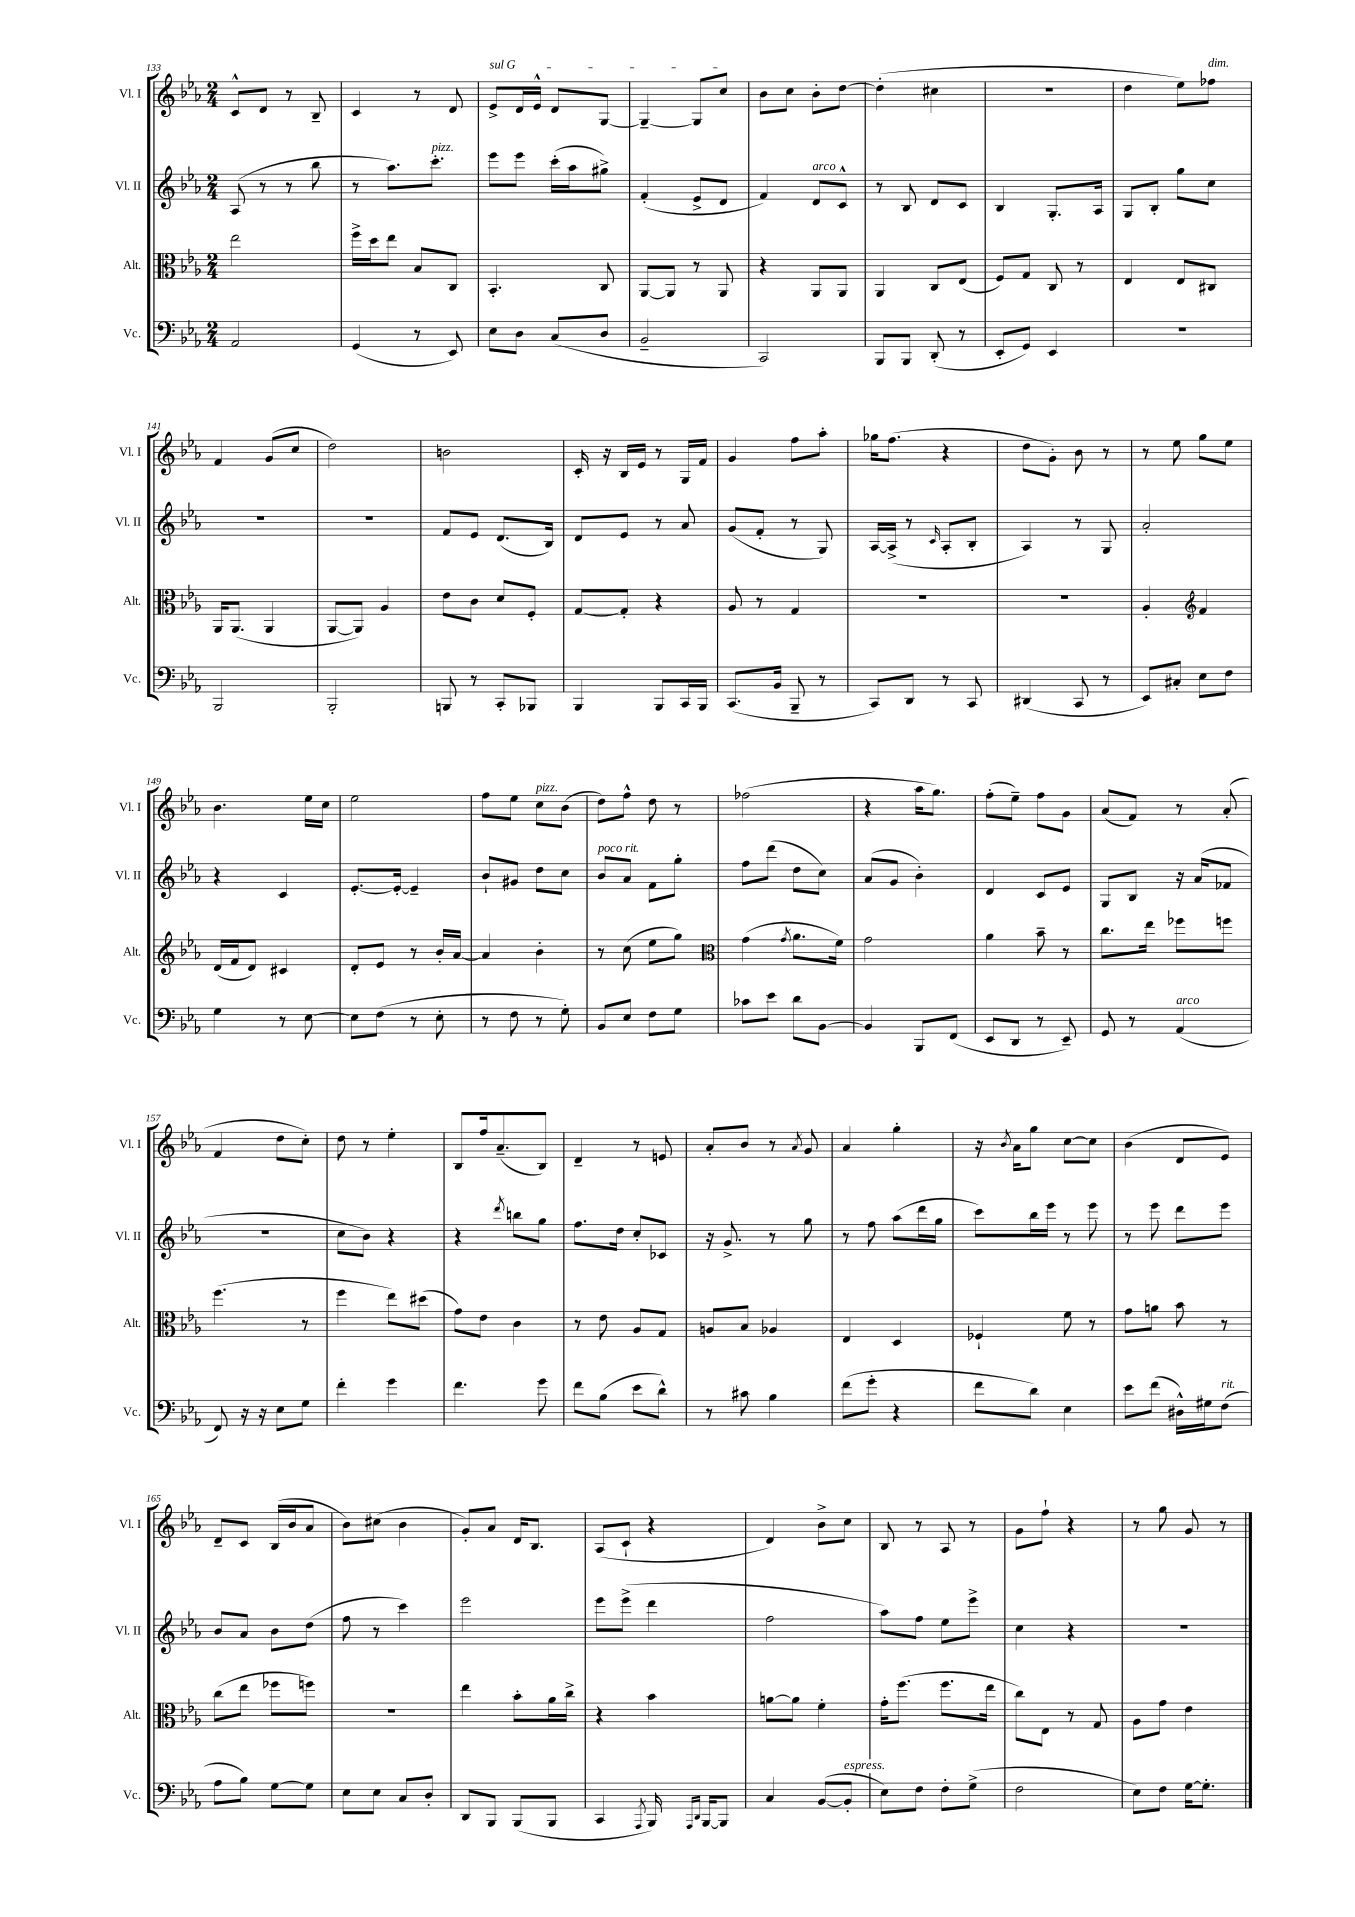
<<
\new StaffGroup <<
\new Staff = "s0" \with { instrumentName = "Vl. I" shortInstrumentName = "Vl. I" } {
    \clef treble \key ees \major \numericTimeSignature \time 2/4
    c'8-^ d'8 r8 bes8-- |
    c'4 r8 d'8 |
    \once \override TextSpanner.bound-details.left.text = \markup { \italic "sul G" } ees'8->\startTextSpan d'16 ees'16-^ d'8 g8~ |
    g4~-- g8 c''8\stopTextSpan |
    bes'8 c''8 bes'8-. d''8~ |
    d''4-.( cis''4 |
    R2 |
    d''4 ees''8) fes''8^\markup { \italic "dim." } |
    f'4 g'8( c''8 |
    d''2) |
    b'2 |
    c'16-. r16 bes16 ees'16 r8 g16 f'16 |
    g'4 f''8 aes''8-. |
    ges''16 f''8.( r4 |
    d''8 g'8-.) bes'8 r8 |
    r8 ees''8 g''8 ees''8 |
    bes'4. ees''16 c''16 |
    ees''2 |
    f''8 ees''8 c''8^\markup { \italic "pizz." } bes'8( |
    d''8) f''8-^ d''8 r8 |
    fes''2( |
    r4 aes''16 g''8.) |
    f''8-.( ees''8--) f''8 g'8 |
    aes'8( f'8) r8 aes'8-.( |
    f'4 d''8 c''8-.) |
    d''8 r8 ees''4-. |
    bes8 f''16 aes'8.--( bes8) |
    d'4-- r8 e'8 |
    aes'8-. bes'8 r8 \acciaccatura { aes'8 } g'8 |
    aes'4 g''4-. |
    r16 \acciaccatura { bes'8 } aes'16 g''8 c''8~ c''8 |
    bes'4( d'8 ees'8) |
    d'8-- c'8 bes16( bes'16 aes'8 |
    bes'8) cis''8( bes'4 |
    g'8-.) aes'8 d'16 bes8. |
    aes8( c'8-! r4 |
    d'4) bes'8-> c''8 |
    bes8 r8 aes8 r8 |
    g'8 f''8-! r4 |
    r8 g''8 g'8 r8 \bar "|." |
}
\new Staff = "s1" \with { instrumentName = "Vl. II" shortInstrumentName = "Vl. II" } {
    \clef treble \key ees \major \numericTimeSignature \time 2/4
    aes8( r8 r8 bes''8 |
    r8 aes''8.) c'''8.-.^\markup { \italic "pizz." } |
    ees'''8 ees'''8 c'''16-.( aes''16 gis''8->) |
    f'4-.( ees'8-> d'8 |
    f'4) d'8^\markup { \italic "arco" } c'8-^ |
    r8 bes8 d'8 c'8 |
    bes4 g8.-. aes16 |
    g8 bes8-. g''8 c''8 |
    R2 |
    R2 |
    f'8 ees'8 d'8.( bes16) |
    d'8 ees'8 r8 aes'8 |
    g'8( f'8-. r8 g8) |
    aes16~ aes16->( r8 \grace { c'16 } aes8-. bes8-. |
    aes4) r8 g8 |
    aes'2-. |
    r4 c'4 |
    ees'8.~-. ees'16~-. ees'4-- |
    bes'8-! gis'8 d''8 c''8 |
    bes'8^\markup { \italic "poco rit." } aes'8 f'8 g''8-. |
    f''8 d'''8( d''8 c''8) |
    aes'8( g'8 bes'4-.) |
    d'4 c'8 ees'8 |
    g8 bes8 r16 aes'16( fes'8 |
    R2 |
    c''8 bes'8) r4 |
    r4 \acciaccatura { d'''8 } b''8 g''8 |
    f''8. d''16 c''8-. ces'8 |
    r16 g'8.-> r8 g''8 |
    r8 f''8 aes''8( d'''16 g''16 |
    c'''8) bes''16 ees'''16 r8 ees'''8 |
    r8 ees'''8 d'''8 ees'''8 |
    bes'8 aes'8 bes'8 d''8( |
    f''8 r8 c'''4) |
    ees'''2 |
    ees'''8 ees'''8->( d'''4 |
    f''2 |
    aes''8) f''8 ees''8 ees'''8-> |
    c''4 r4 |
    R2 \bar "|." |
}
\new Staff = "s2" \with { instrumentName = "Alt." shortInstrumentName = "Alt." } {
    \clef alto \key ees \major \numericTimeSignature \time 2/4
    ees''2 |
    f''16-> d''16 ees''8 bes8 c8 |
    bes,4.-. c8 |
    aes,8~ aes,8 r8 aes,8 |
    r4 aes,8 aes,8 |
    aes,4 c8 ees8( |
    f8) g8 c8 r8 |
    ees4 ees8 cis8 |
    aes,16 aes,8.( aes,4 |
    aes,8~ aes,8) aes4 |
    ees'8 c'8 d'8 f8-. |
    g8~ g8-. r4 |
    aes8 r8 g4 |
    R2 |
    r2 |
    aes4-. \clef treble f'4 |
    d'16( f'16 d'8) cis'4 |
    d'8-. ees'8 r8 bes'16-. aes'16~ |
    aes'4 bes'4-. |
    r8 c''8( ees''8 g''8) |
    \clef alto g'4( \acciaccatura { g'8 } aes'8. f'16) |
    g'2 |
    aes'4 bes'8-- r8 |
    c''8. ees''16 fes''8 f''8 |
    f''4.( r8 |
    f''4 ees''8) dis''8( |
    g'8) ees'8 c'4 |
    r8 ees'8 aes8 g8 |
    a8 bes8 aes4 |
    ees4 d4 |
    fes4-! f'8 r8 |
    g'8 a'8 bes'8 r8 |
    c''8( ees''8 fes''8 f''8) |
    R2 |
    ees''4 bes'8-. aes'16 c''16-> |
    r4 bes'4 |
    a'8~ a'8 f'4-. |
    g'16-. f''8.( f''8. ees''16 |
    c''8) ees8 r8 g8 |
    aes8 g'8 ees'4 \bar "|." |
}
\new Staff = "s3" \with { instrumentName = "Vc." shortInstrumentName = "Vc." } {
    \clef bass \key ees \major \numericTimeSignature \time 2/4
    aes,2 |
    g,4( r8 ees,8) |
    ees8 d8 c8( d8 |
    bes,2-- |
    c,2) |
    bes,,8 bes,,8 d,8-.( r8 |
    ees,8-. g,8) ees,4 |
    r2 |
    bes,,2 |
    bes,,2-. |
    b,,8 r8 c,8-. bes,,8 |
    bes,,4 bes,,8 c,16 bes,,16 |
    c,8.( bes,16 bes,,8-- r8 |
    c,8) d,8 r8 c,8 |
    dis,4( c,8 r8 |
    ees,8) cis8-. ees8 f8 |
    g4 r8 ees8~ |
    ees8 f8( r8 ees8-. |
    r8 f8 r8 g8-.) |
    bes,8 ees8 f8 g8 |
    ces'8 ees'8 d'8 bes,8~ |
    bes,4 bes,,8 f,8( |
    ees,8 d,8 r8 ees,8--) |
    g,8 r8 aes,4^\markup { \italic "arco" }( |
    f,8) r16 r16 ees8 g8 |
    f'4-. g'4 |
    f'4. g'8 |
    f'8 bes8( ees'8 d'8-^) |
    r8 cis'8 bes4 |
    f'8( g'8-. r4 |
    f'8 d'8) ees4 |
    ees'8 f'8( dis16-^) gis16 f8^\markup { \italic "rit." }( |
    aes8 bes8) g8~ g8 |
    ees8 ees8 c8 d8-. |
    d,8 bes,,8 bes,,8( bes,,8 |
    c,4 \acciaccatura { aes,,8 } bes,,16) \grace { aes,,16 d,16 } bes,,16~ bes,,8 |
    c4 bes,8~( bes,8-.^\markup { \italic "espress." } |
    ees8) f8 f8-. g8->( |
    f2 |
    ees8) f8 g16~ g8.-. \bar "|." |
}
>>
>>
\layout { \context { \Score currentBarNumber = #133 } }
